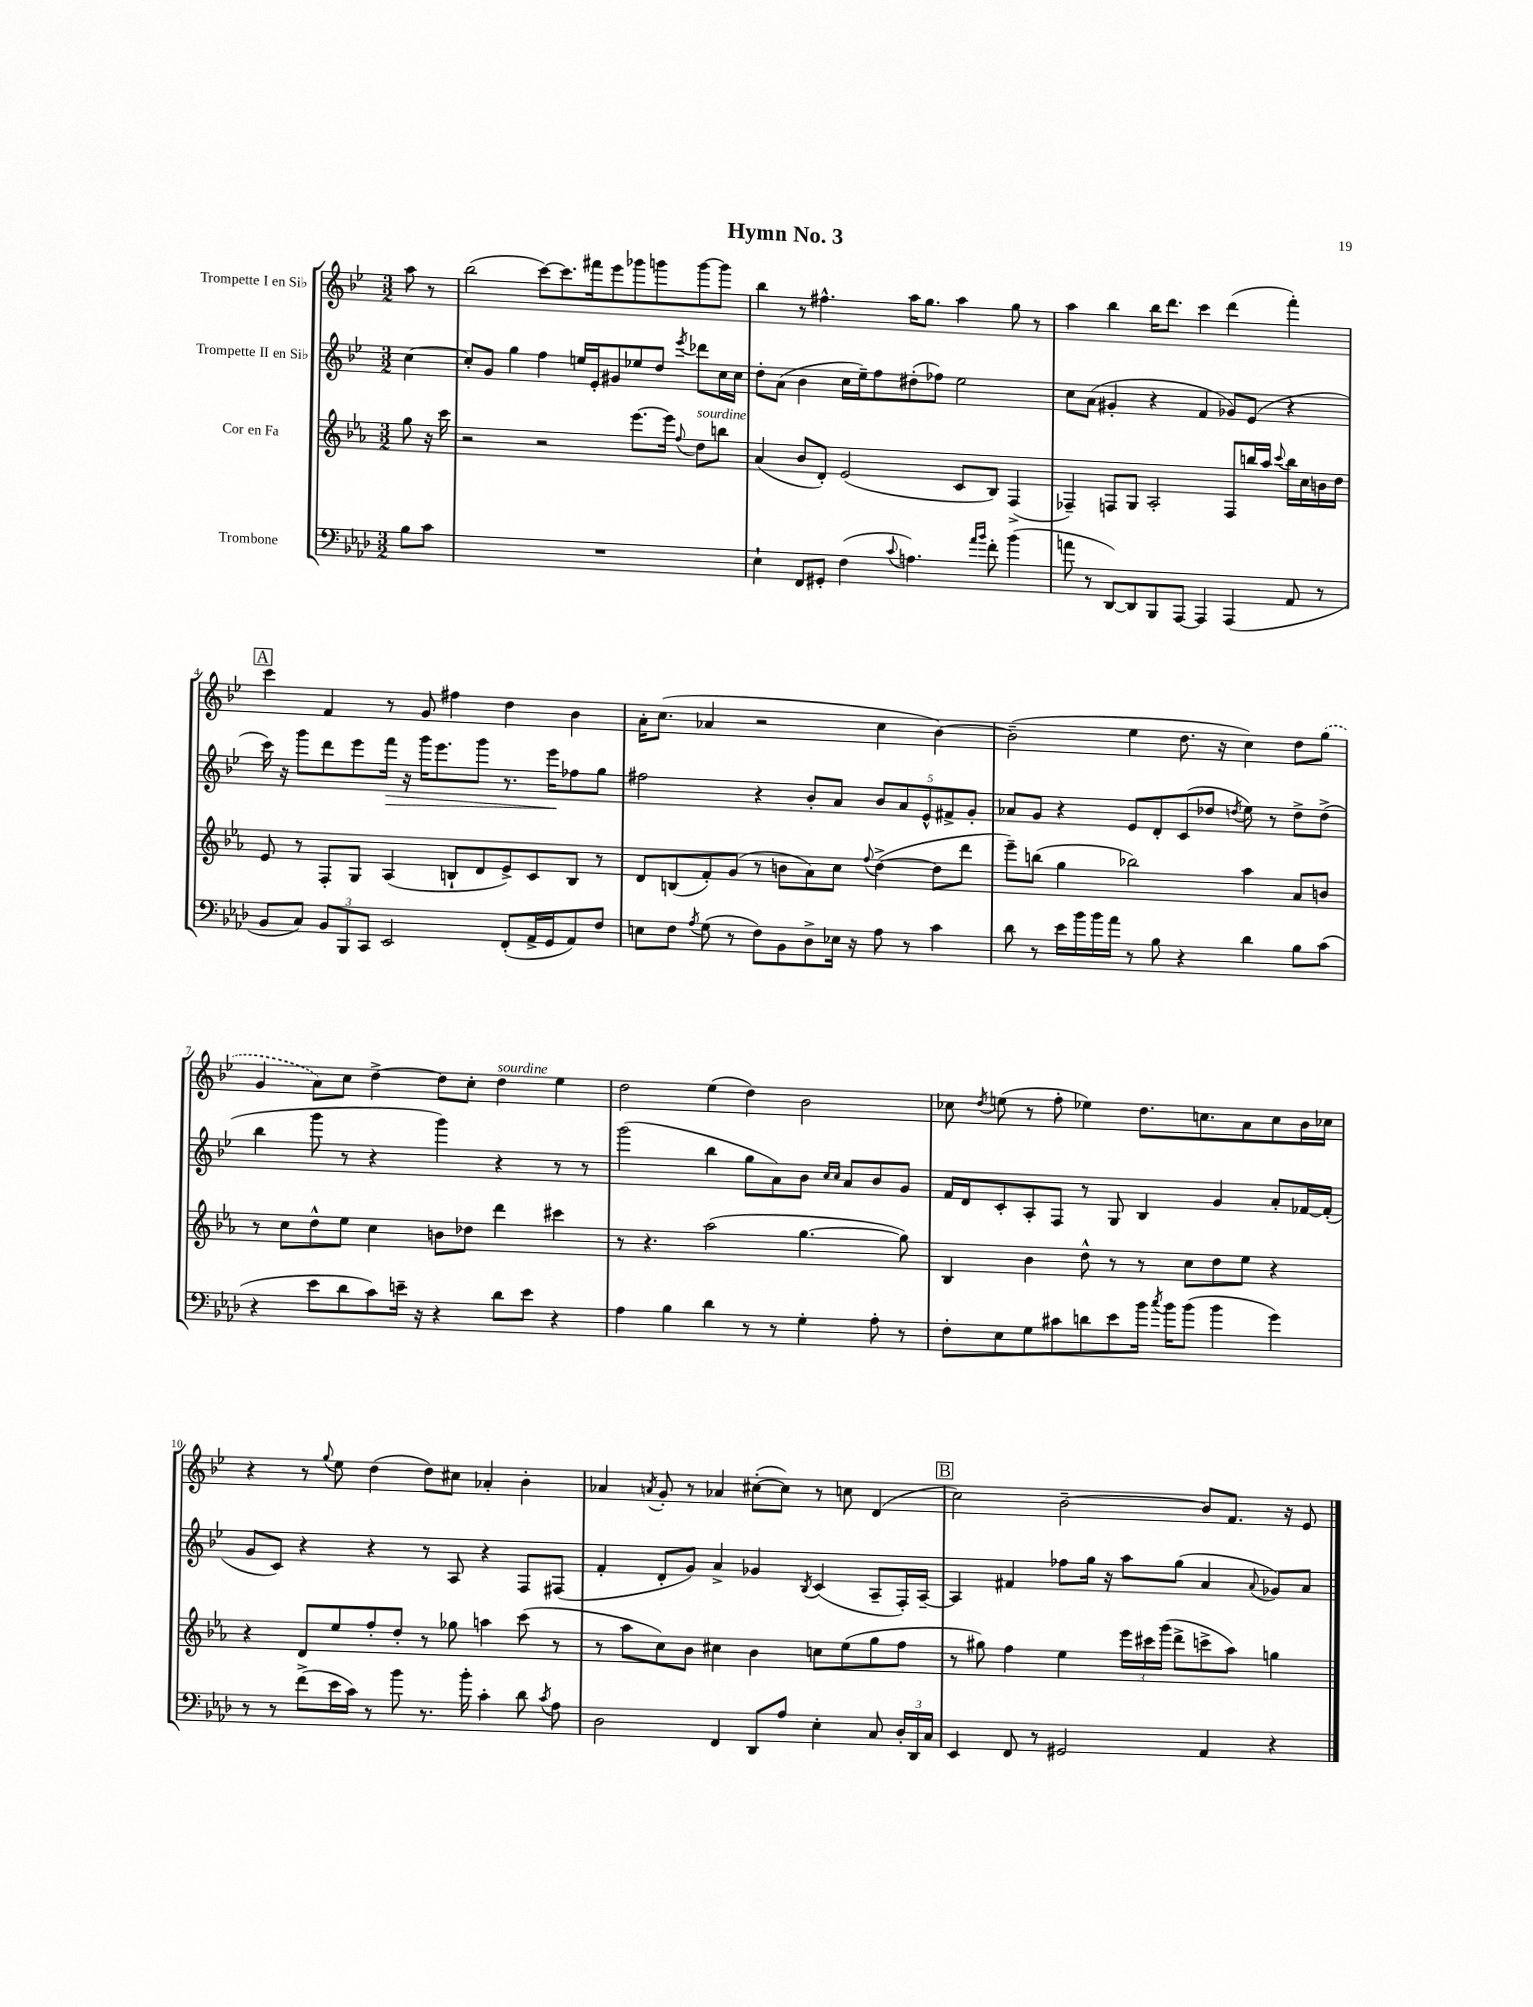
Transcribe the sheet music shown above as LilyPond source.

\header { title = "Hymn No. 3" }
<<
\new StaffGroup <<
\new Staff = "s0" \with { instrumentName = "Trompette I en Sib" } {
    \clef treble \key bes \major \numericTimeSignature \time 3/2 \partial 4
    \autoBeamOff a''8 r8 |
    bes''2( c'''8[~) c'''8. fis'''16 ees'''8 ges'''8 g'''8 g'''8~ g'''8] |
    bes''4 r8 fis''4.-^ a''16[ g''8.] a''4 g''8 r8 |
    a''4 bes''4 bes''16[ d'''8.] c'''4 d'''4( f'''4-.) |
    \mark \markup { \box "A" } c'''4 f'4 r8 g'8 fis''4 d''4 bes'4 |
    a'16[-. c''8.]( aes'4 r2 c''4 bes'4~) |
    bes'2--( ees''4 d''8. r16 c''4) d''8[ \once \slurDashed g''8]( |
    g'4 a'8[) c''8] d''4~-> d''8[ c''8]-. d''4^\markup { \italic "sourdine" } ees''4 |
    d''2 ees''4( d''4) bes'2 |
    ces''8 \acciaccatura { d''8 } e''8( r8 f''8-. ees''4) d''8.[ c''8. a'8 c''8 bes'16 ces''16] |
    r4 r8 \appoggiatura { g''8 } ees''8 d''4( d''8[) cis''8] aes'4-. bes'4-. |
    aes'4 \acciaccatura { a'8 } g'8-. r8 aes'4 cis''8[~-.( cis''8]) r8 c''8 d'4( |
    \mark \markup { \box "B" } c''2) bes'2~-- bes'8[ f'8.] r16 ees'8 \bar "|." |
}
\new Staff = "s1" \with { instrumentName = "Trompette II en Sib" } {
    \clef treble \key bes \major \numericTimeSignature \time 3/2 \partial 4
    \autoBeamOff c''4~ |
    c''8[-. g'8] g''4 f''4 e''16[ ees'16-. gis'8 ees''8 d''8] \acciaccatura { ees'''8 } des'''8[ c''16 c''16] |
    d''8[-. a'8]( bes'4 c''16[ ees''16--) f''8 dis''8-.( fes''8]) ees''2 |
    c''8[ a'8]( gis'4-. r4 f'4 ges'8[) ees'8]( r4 |
    \mark \markup { \box "A" } c'''16) r16 g'''8[ d'''8 ees'''8 f'''16]\> r16 g'''16[ ees'''8. g'''8] r8. ees'''16[\! fes''8 g''8] |
    fis''2 r4 bes'8[-. a'8] \tuplet 5/4 { bes'8[ a'8 ees'8-^ fis'8-> g'8]-. } |
    aes'8[ g'8] r4 ees'8[ d'8-. c'8( des''8] \acciaccatura { d''8 } ees''8) r8 d''8[-> d''8]->( |
    bes''4 g'''8 r8 r4 g'''4) r4 r8 r8 |
    g'''2( bes''4 g''8[ a'8) bes'8] \grace { c''16[ c''16] } a'8[ bes'8 g'8] |
    f'16[ d'16 c'8-. a8-. f8] r8 g8 bes4 g'4 a'8[-. fes'16~ fes'16]-.( |
    g'8[ c'8]) r4 r4 r8 a8 r4 f8[ fis8]( |
    f'4-. d'8[-. g'8]) a'4-> ges'4 \acciaccatura { bes8 } c'4( a8[-- f16-.) a16]~-- |
    \mark \markup { \box "B" } a4 fis'4 fes''8[ g''16] r16 a''8[ g''8]( a'4 \appoggiatura { a'8 } ges'8[) a'8] \bar "|." |
}
\new Staff = "s2" \with { instrumentName = "Cor en Fa" } {
    \clef treble \key ees \major \numericTimeSignature \time 3/2 \partial 4
    \autoBeamOff g''8 r16 c'''16 |
    r2 r2 ees'''8.[~ ees'''16] \appoggiatura { f''8 } d''8[^\markup { \italic "sourdine" } b''8] |
    aes'4( bes'8[ d'8]-.) ees'2( c'8[ bes8]) f4->( |
    fes4--) f8[ g8] aes2-. f8[ b''16 aes''16] \appoggiatura { c'''8 } b''16[ c''16 b'16 d''16] |
    \mark \markup { \box "A" } ees'8 r8 f8[-. g8] aes4( b8[-! d'8 ees'8->) c'8 b8] r8 |
    d'8[ b8( f'8-.) g'8]( r8 b'8[ aes'8) c''8] \appoggiatura { f''8 } d''4~->( d''8[ d'''8] |
    ees'''8[--) b''8]( g''4 bes''2) aes''4 aes'8[ b'8] |
    r8 c''8[ d''8-^ ees''8] c''4 b'8[ des''8] d'''4 cis'''4 |
    r8 r4. aes''2( g''4.~ g''8) |
    bes4 bes'4 d''8-^ r8 r8 c''8[ d''8 ees''8] r4 |
    r4 d'8[ ees''8 f''8-. d''8]-. r8 ges''8 a''4 c'''8( r8 |
    r8 aes''8[ c''8) bes'8] cis''4 bes'4 c''8[ ees''8( g''8 f''8] |
    \mark \markup { \box "B" } r8 gis''8) f''4 ees''4 \tuplet 3/2 { ees'''16[ cis'''16 g'''16]( } d'''8[-> c'''8-> aes''8]) g''4 \bar "|." |
}
\new Staff = "s3" \with { instrumentName = "Trombone" } {
    \clef bass \key aes \major \numericTimeSignature \time 3/2 \partial 4
    \autoBeamOff bes8[ c'8] |
    R1. |
    ees4-! f,8[ gis,8]-. f4( \appoggiatura { c'8 } a4.) \grace { aes'16[ bes'16] } f'8-. bes'4( |
    a'8 r8 des,8[~) des,8 bes,,8 aes,,8]~ aes,,4 aes,,4( aes,8 r8 |
    \mark \markup { \box "A" } bes,8[ c8]) \tuplet 3/2 { bes,8[ bes,,8 c,8] } ees,2 f,8[-.( aes,16-> g,16 aes,8) f8] |
    e8[ f8] \acciaccatura { aes8 } g8( r8 f8[) bes,8 des8-> ees16] r16 aes8 r8 c'4 |
    des'8 r8 ees'16[ bes'16 bes'16 aes'16] r8 bes8 r4 des'4 bes8[ c'8]( |
    r4 ees'8[ des'8 c'8) e'16]-- r16 r4 des'8[ e'8] r4 |
    aes4 bes4 des'4 r8 r8 g4-. aes8-. r8 |
    f8[-. ees8 g8 cis'8 d'8 ees'8 bes'16] \acciaccatura { c''8 } bes'16[ bes'8]( bes'4 g'4) |
    r8 r8 f'8[->( ees'16 c'16]) r8 bes'8 r8. bes'16-. c'4-. des'8 \acciaccatura { c'8 } aes8 |
    des2 f,4 des,8[ aes8] ees4-. c8 \tuplet 3/2 { des16[-. des,16 c16] } |
    \mark \markup { \box "B" } ees,4 f,8 r8 gis,2 aes,4 r4 \bar "|." |
}
>>
>>
